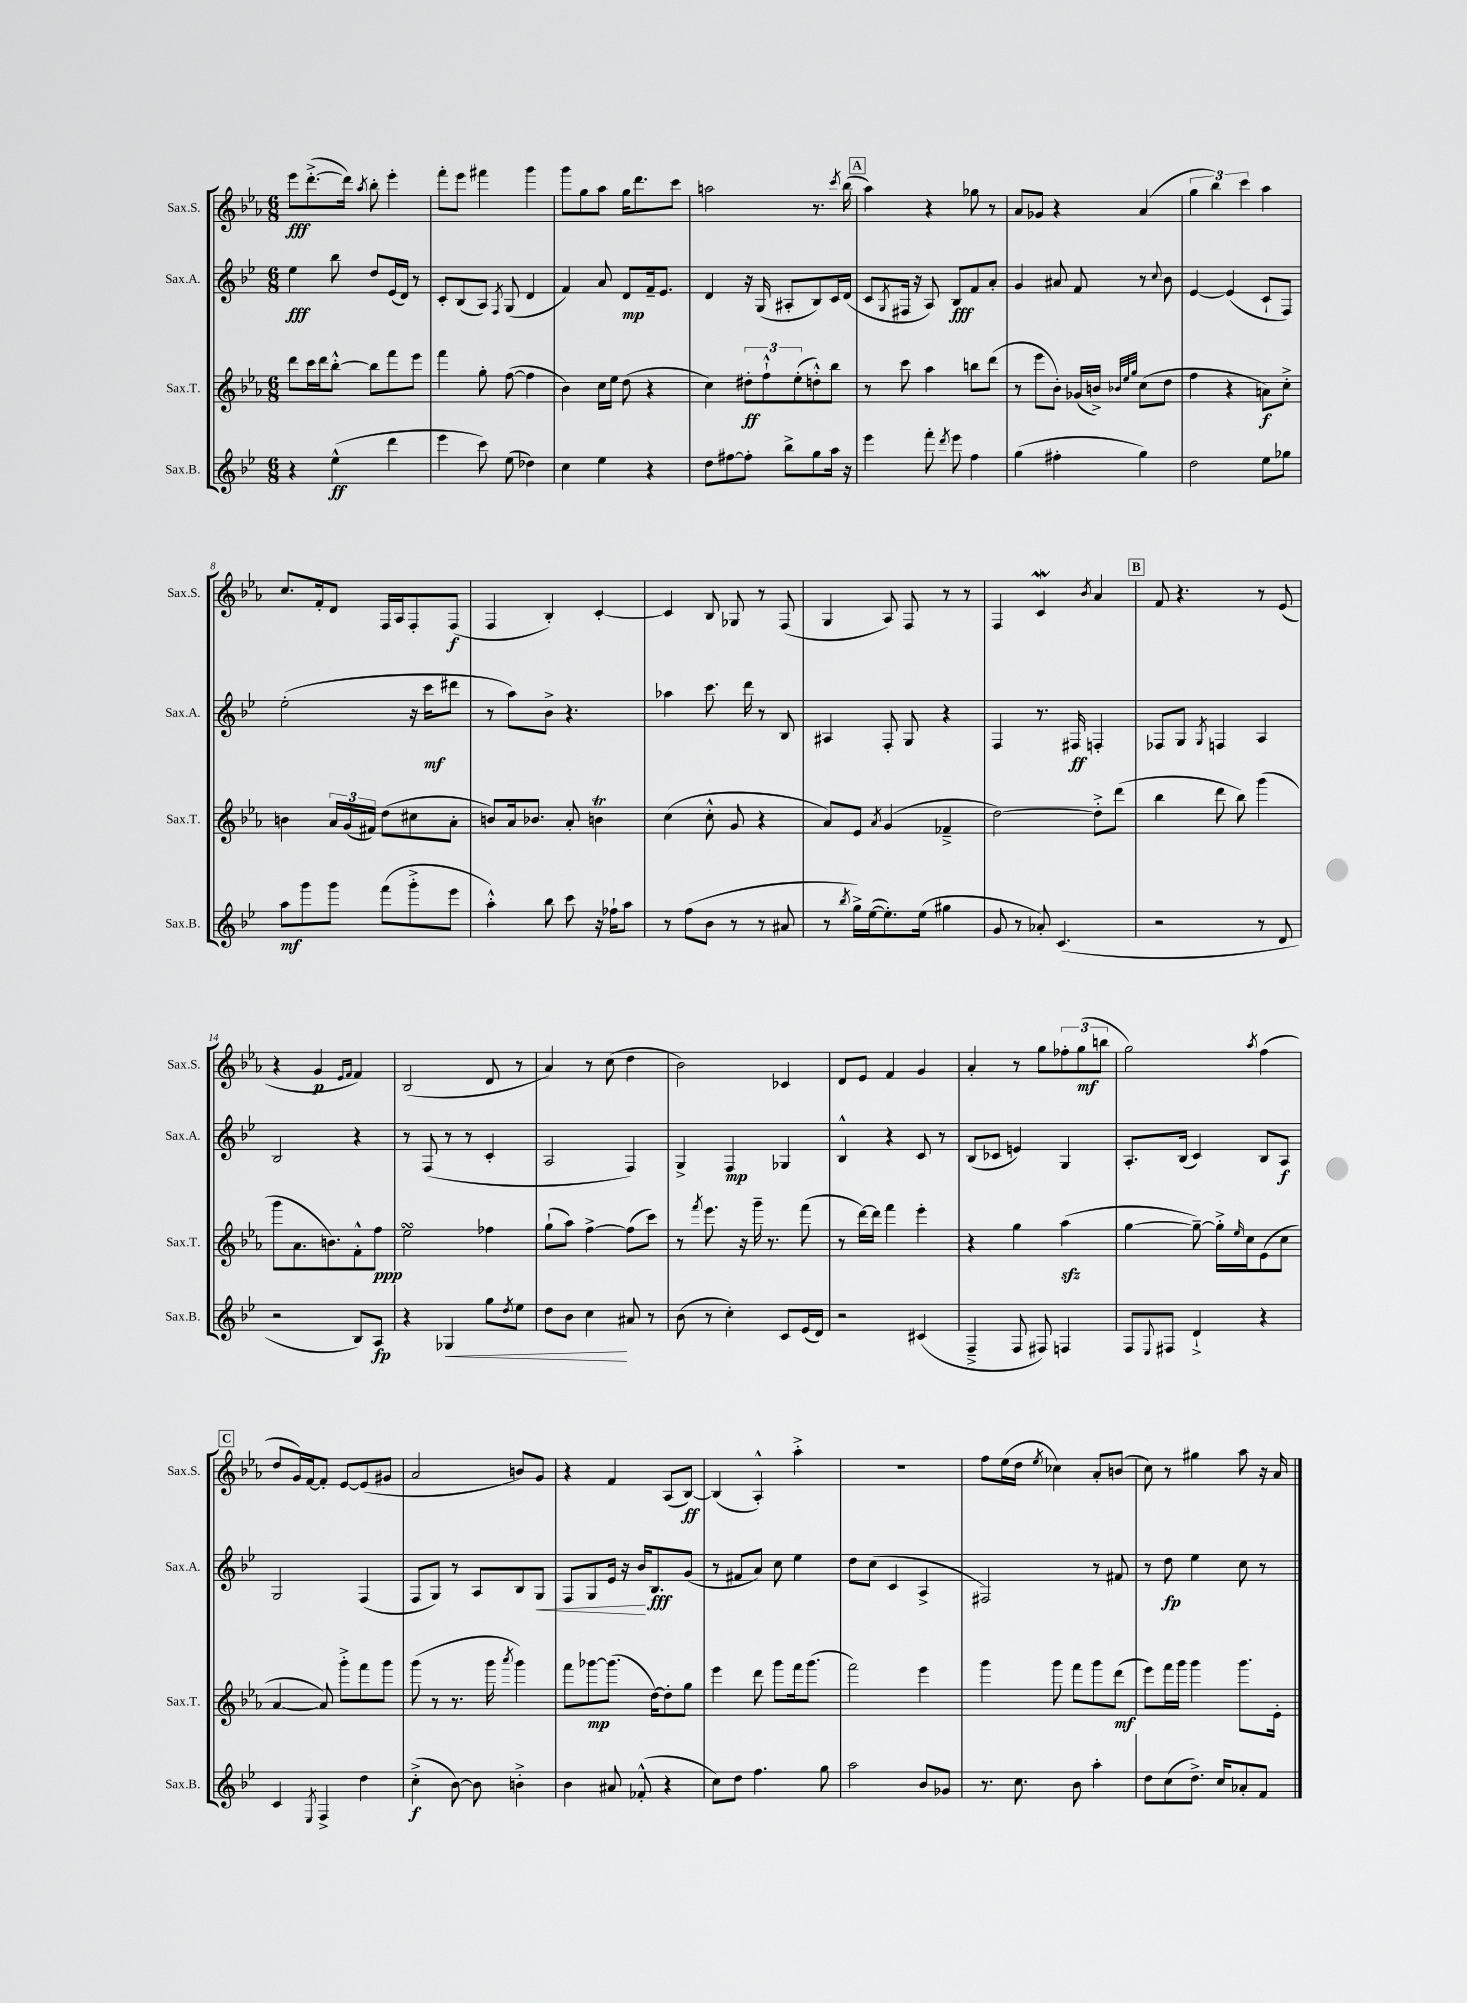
<<
\new StaffGroup <<
\new Staff = "s0" \with { instrumentName = "Sax.S." shortInstrumentName = "Sax.S." } {
    \clef treble \key ees \major \numericTimeSignature \time 6/8
    ees'''8\fff d'''8.~-.->( d'''16) \acciaccatura { aes''8 } bes''8-. ees'''4-. |
    f'''8-. ees'''8 fis'''4 g'''4 |
    g'''8 g''8 aes''8 g''16 d'''8. c'''8 |
    a''2 r8. \acciaccatura { c'''8 } bes''16( |
    \mark \markup { \box "A" } aes''4) r4 ges''8 r8 |
    aes'8 ges'8 r4 aes'4( |
    \tuplet 3/2 { g''4 bes''4) c'''4 } aes''4 |
    c''8. f'16-. d'8 f16 aes16 f8-. f8\f( |
    f4 bes4-.) c'4~-. |
    c'4 bes8 ges8 r8 f8( |
    g4 aes8) f8 r8 r8 |
    f4 c'4\mordent \acciaccatura { bes'8 } aes'4 |
    \mark \markup { \box "B" } f'8 r4. r8 ees'8( |
    r4 g'4\p \grace { ees'16 f'16 } f'4) |
    bes2( d'8 r8 |
    aes'4) r8 c''8( d''4 |
    bes'2) ces'4 |
    d'8 ees'8 f'4 g'4 |
    aes'4-. r8 g''8 \tuplet 3/2 { fes''8-. g''8\mf( b''8 } |
    g''2) \acciaccatura { aes''8 } f''4( |
    \mark \markup { \box "C" } d''8 g'16) f'16~ f'8-. ees'8~ ees'8( gis'8 |
    aes'2 b'8) g'8 |
    r4 f'4 aes8( bes8~\ff) |
    bes4( aes4-.-^) aes''4-.-> |
    R2. |
    f''8 ees''16( d''16 \acciaccatura { ees''8 } ces''4) aes'8-. b'8( |
    c''8) r8 gis''4 aes''8 r16 aes'16 \bar "|." |
}
\new Staff = "s1" \with { instrumentName = "Sax.A." shortInstrumentName = "Sax.A." } {
    \clef treble \key bes \major \numericTimeSignature \time 6/8
    ees''4\fff bes''8 d''8 ees'16( d'16) r8 |
    c'8-. bes8( a8) \acciaccatura { f8 } g8( d'4 |
    f'4) a'8 d'8\mp f'16-- ees'8. |
    d'4 r16 g16( ais8-. bes8) c'16 d'16( |
    \mark \markup { \box "A" } c'8 \acciaccatura { g8 } fis16 r16 a8) bes8\fff f'8 a'8-. |
    g'4 ais'8 f'8 r8 \appoggiatura { c''8 } bes'8 |
    ees'4~ ees'4( c'8-! f8) |
    ees''2-.( r16 c'''16\mf dis'''8 |
    r8 a''8) bes'8-> r4. |
    aes''4 c'''8. d'''16 r8 bes8 |
    ais4 f8-. g8 r4 |
    f4 r8. fis16\ff f4-. |
    \mark \markup { \box "B" } fes8 g8 \acciaccatura { g8 } f4 a4 |
    bes2 r4 |
    r8 f8( r8 r8 c'4-. |
    a2 f4) |
    g4-> f4\mp ges4 |
    bes4-^ r4 c'8 r8 |
    bes8( ces'8 e'4) g4 |
    a8.-. bes16( c'4) bes8 a8\f |
    \mark \markup { \box "C" } g2 f4( |
    f8 g8) r8 a8 bes8 g8\< |
    f8 g8 ees'16 r16 bes'16\! bes8.\fff g'8( |
    r8 fis'8 a'8) c''8 ees''4 |
    d''8 c''8( c'4 a4-> |
    fis2) r8 fis'8 |
    r8 d''8\fp ees''4 c''8 r8 \bar "|." |
}
\new Staff = "s2" \with { instrumentName = "Sax.T." shortInstrumentName = "Sax.T." } {
    \clef treble \key ees \major \numericTimeSignature \time 6/8
    d'''8 c'''16 d'''16 bes''8~-.-^ bes''8 f'''8 ees'''8 |
    f'''4 g''8-. f''8~( f''4 |
    bes'4) c''16 ees''16 d''8( r4 |
    c''4) \tuplet 3/2 { dis''8-.\ff f''8-!-^ ees''8-.( } d''8-.-^) bes''8 |
    \mark \markup { \box "A" } r8 c'''8 aes''4 b''8 d'''8( |
    r8 ees'''8 bes'8-.) ges'16( b'16->) \grace { bes'32 ees''32 g''32 } c''8( d''8 |
    f''4 r4 a'8\f) c''8-.-> |
    b'4 \tuplet 3/2 { aes'16 g'16( fis'16) } d''8( cis''8 aes'8-. |
    b'8) aes'16 bes'8. aes'8-. b'4\trill |
    c''4( c''8-.-^ g'8 r4 |
    aes'8) ees'8 \acciaccatura { aes'8 } g'4( fes'4---> |
    d''2~) d''8-.-> d'''8( |
    \mark \markup { \box "B" } bes''4 d'''8 bes''8) g'''4( |
    g'''8 aes'8. b'8.) f'8-.-^ f''8\ppp |
    ees''2\turn fes''4 |
    g''8-!( aes''8) f''4~-> f''8( c'''8) |
    r8 \acciaccatura { f'''8 } ees'''8. r16 g'''16-- r8. f'''8( |
    r8 d'''16~) d'''16 f'''4 ees'''4-. |
    r4 g''4 aes''4\sfz( |
    g''4~ g''8~--) g''16-.-> \grace { ees''16 } c''16 ees'8( c''8 |
    \mark \markup { \box "C" } aes'4~ aes'8) g'''8-.-> f'''8 g'''8 |
    g'''8( r8 r8. g'''16 \acciaccatura { aes'''8 } g'''4) |
    f'''8 ges'''8~\mp ges'''8.( d''16~) d''8-. g''8 |
    ees'''4 d'''8 g'''8 f'''16 g'''8.( |
    f'''2) ees'''4 |
    g'''4 g'''8 f'''8 g'''8 d'''8\mf( |
    ees'''8) f'''16 g'''16 g'''4 g'''8. ees'16-. \bar "|." |
}
\new Staff = "s3" \with { instrumentName = "Sax.B." shortInstrumentName = "Sax.B." } {
    \clef treble \key bes \major \numericTimeSignature \time 6/8
    r4 ees''4-^\ff( d'''4 |
    ees'''4 c'''8) ees''8( des''4) |
    c''4 ees''4 r4 |
    d''8 fis''8~ fis''8-. bes''8-> g''8 a''16 r16 |
    \mark \markup { \box "A" } ees'''4 f'''8-. \acciaccatura { d'''8 } ees'''8 f''4 |
    g''4( fis''4-. g''4) |
    d''2 ees''8 ges''8 |
    a''8\mf g'''8 g'''8 f'''8( g'''8-.-> ees'''8 |
    a''4-.-^) bes''8 c'''8 r16 fes''16-! a''8 |
    r8 f''8( bes'8 r8 r8 ais'8 |
    r8 \acciaccatura { bes''8 } g''16->) ees''16~( ees''8.-.) ees''16( gis''4 |
    g'8 r8 aes'8-.) c'4.( |
    \mark \markup { \box "B" } r2 r8 d'8 |
    r2 bes8) a8\fp |
    r4 ges4\< g''8 \acciaccatura { d''8 } ees''8 |
    d''8 bes'8 c''4\! ais'8 r8 |
    bes'8( r8 c''4-.) c'8 ees'16( d'16) |
    r2 cis'4( |
    f4---> f8 fis8) f4 |
    f8 \appoggiatura { ees8 } fis8 d'4-!-> r4 |
    \mark \markup { \box "C" } c'4 \acciaccatura { ees8 } f4-> d''4 |
    c''4-.->\f( bes'8~) bes'8 b'4-.-> |
    bes'4 ais'8 fes'8-.-^( r4 |
    c''8) d''8 f''4. g''8 |
    a''2 bes'8 ges'8 |
    r8. c''8. bes'8 a''4-. |
    d''8 c''8( d''8.->) c''16 aes'8-. f'8 \bar "|." |
}
>>
>>
